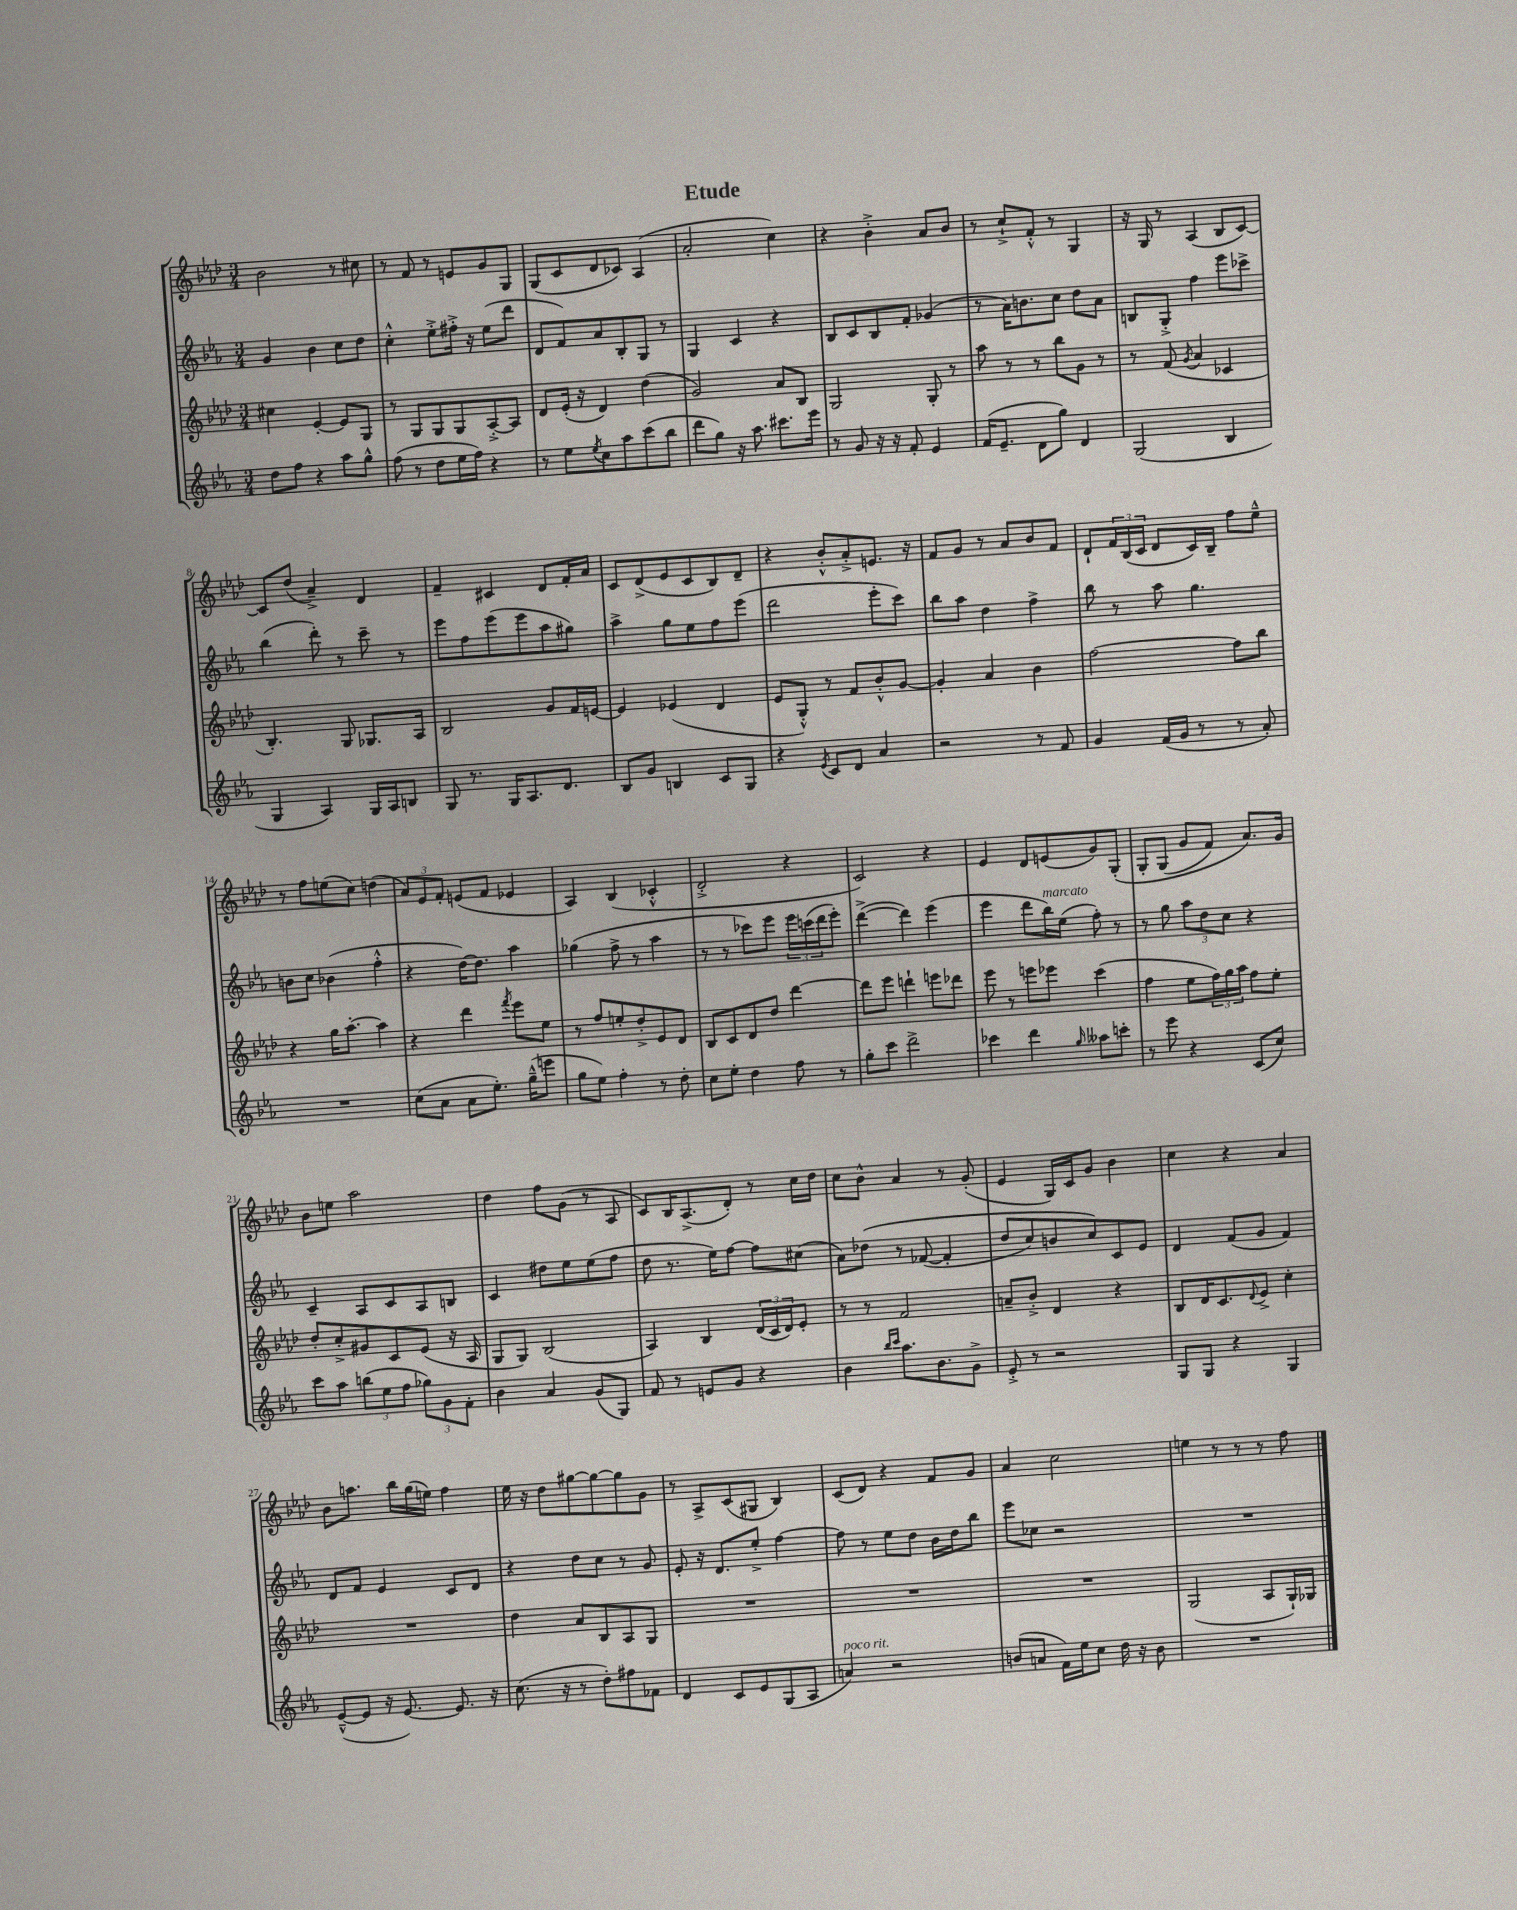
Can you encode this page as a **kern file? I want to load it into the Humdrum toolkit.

**kern	**kern	**kern	**kern
*part4	*part3	*part2	*part1
*staff4	*staff3	*staff2	*staff1
*clefG2	*clefG2	*clefG2	*clefG2
*k[b-e-a-]	*k[b-e-a-d-]	*k[b-e-a-]	*k[b-e-a-d-]
*M3/4	*M3/4	*M3/4	*M3/4
=1	=1	=1	=1
8dd\L	4cc#X\	4g/	2b-\
8ff\J	.	.	.
4r	[4e-'/	4b-\	.
8aa-\L	8e-/L]	8cc\L	8r
8gg^^\J	8G/J	8dd\J	8cc#X\
=2	=2	=2	=2
(8ff\	8r	4cc'^^\	8r
8r	8G/L	.	8f/
8dd\L	8G/	8ee-'^\L	8r
16ee-\L	8G/	16ff#X'^\Jk	8en/L
16ff\JJ)	.	16r	.
4r	[8A-'^/	(8ee-\L	8g/
.	8A-/J]	8ddd\J	8G/J
=3	=3	=3	=3
8r	8d-/L	8d/L	(8G/L
8ee-\L	(16e-'/Jk	8f/)	8c/
.	16r	.	.
8qee-/	.	.	.
8cc\	4d-/)	8a-/	8d-/
8aa-\	.	8B-'/	8c-X/J)
(8ccc\	(4dd-\	8G/J	(4A-/
8bb-\J	.	8r	.
=4	=4	=4	=4
8ddd\L	2g/)	4G/	2a-'/
8gg\J)	.	.	.
16r	.	4c/	.
8.aa-\	.	.	.
8.ccc#X\L	8a-/L	4r	4cc\)
.	8B-/J	.	.
16eee-\Jk	.	.	.
=5	=5	=5	=5
8r	2G/	8B-/L	4r
8g/	.	8c/	.
16r	.	8B-/	4b-'^\
16r	.	.	.
8f'/	.	8f'/J	.
4e-/	8G'/	(4g-X/	8a-/L
.	8r	.	8b-/J
=6	=6	=6	=6
(16f/KL	8aa-\	8r	8r
8.e-~/J	.	.	.
.	8r	16a-\KL)	8cc`^/L
.	.	8.bn\	.
8d\L	8r	.	8f'^^/J
8gg\J)	8bb-\L	8cc\J	8r
4d/	8g\J	8dd\L	4G/
.	8r	8a-\J	.
=7	=7	=7	=7
(2G/	8r	8Bn/L	16r
.	.	.	16G/
.	(8f/	8G'^/J	8r
.	8qg/	.	.
.	4a-/	4ff\	(4A-/
4B-/	4c-X/	8eee-\L	8B-/L
.	.	8ccc-X^\J	[8c/J)
!!LO:LB:g=z
=8	=8	=8	=8
4G/	4.B-'/)	(4bb-\	8c/L]
.	.	.	(8dd-/J
4A-/)	.	8ddd'\)	4a-~^/)
.	8G/	8r	.
16G/LL	8.G-X/L	8ccc~\	4d-/
16A-/J	.	.	.
8Bn/J	.	8r	.
.	16A-/Jk	.	.
=9	=9	=9	=9
8G/	2B-/	8eee-\L	4f~/
8.r	.	8ff\	.
.	.	(8eee-\	4c#X/
16G/KL	.	.	.
8.A-/	.	8eee-\	.
.	8g/L	8aa-\	8d-/L
8.d/J	.	.	.
.	16f/L	8gg#X\J)	16f'/L
.	[16en/JJ	.	16a-/JJ
=10	=10	=10	=10
8B-/L	4e/]	4aa-^\	8c/L
8g/J	.	.	(8d-^/
4Bn/	(4e-X/	8gg\L	8e-/
.	.	8ee-\	8c/
8c/L	4d-/	8ff\	8B-/)
8G/J	.	(8eee-\J	8d-~/J
=11	=11	=11	=11
4r	8e-/L	2ddd\	4r
.	8G'^^/J)	.	.
8qe-/	.	.	.
8c/L	8r	.	8b-'^^/L
8d/J	8f/L	.	8a-'^/
4a-/	8b-'^^/	8eee-'\L	8.en/J
.	[8g/J	8ccc\J)	.
.	.	.	16r
=12	=12	=12	=12
2r	4g'/]	8bb-\L	8f/L
.	.	8aa-\J	8g/J
.	4a-/	4dd\	8r
.	.	.	8a-/L
8r	4b-\	4ff^\	8b-/
8f/	.	.	8f/J
=13	=13	=13	=13
4g/	[2ff\	8bb-\	8d-`/L
.	.	8r	24f/L
.	.	.	(24B-/
.	.	.	24c/JJ
(16f/LL	.	8aa-\	8d-/L
16g/JJ	.	.	.
8r	.	4.gg\	16c/L)
.	.	.	16B-~/JJ
8r	8ff\L]	.	8ff\L
8a-'/)	8bb-\J	.	8ee-~^^\J
!!LO:LB:g=z
=14	=14	=14	=14
2.r	4r	8bn\L	8r
.	.	8cc\J	8ff\L
.	16gg\KL	(4b-X\	(8een\
.	[8.aa-'\J	.	.
.	.	.	8cc\J)
.	4aa-\]	4ff'^^\	(4ddn\
=15	=15	=15	=15
(8cc\L	4r	4r	12a-/L)
.	.	.	12e-/
8a-\J	.	.	.
.	.	.	12f'/J
8a-\L	4ddd-\	[16dd\KL)	(8en/L
.	.	8.dd\J]	.
8.ee-'\J)	.	.	8f/J
.	8qfff/	.	.
.	8eee-\L	4aa-\	4e-X/
(16gg~^^\KL	.	.	.
8eeen\J	8ee-\J	.	.
=16	=16	=16	=16
8gg\L	8r	(4gg-X\	4A-/)
8ee-\J)	8ff/L	.	.
4ff'\	8een'/	8ff^\	(4B-/
.	8dd-'^/	8r	.
8r	8e-/	4aa-\	4c-X'^^/
8dd'\	8d-/J	.	.
=17	=17	=17	=17
8cc\L	8B-/L	8r	2d-'^/
8ee-'\J	8c/	8r	.
4dd\	8d-/	8ccc-X\L)	.
.	8dd-/J	8eee-\J	.
8ff\	[4ddd-\	24eee-\LL	4r
.	.	(24cccn\	.
.	.	24ddd\J	.
8r	.	8eee-'\J)	.
=18	=18	=18	=18
8gg'\L	8ddd-\L]	([4ddd^\	2c/)
8ccc\J	8eee-\J	.	.
2ddd^\	4dddn`\	4ddd\])	.
.	8eeen\L	(4eee-\	4r
.	8ddd-X\J	.	.
=19	=19	=19	=19
4ccc-X\	8eee-\	4eee-\	4e-/
.	8r	.	.
4ddd\	8eeen\L	8ddd\L	8d-/L
!	!	!LO:TX:a:i:t=marcato	!
.	8eee-X\J	16bb-\L)	(8en/
.	.	(16ee-\JJ	.
16qqgg/	.	.	.
8aa--X\L	(4ccc\	8ff'\)	8g/)
8cccn'\J	.	8r	(8G'/J
=20	=20	=20	=20
8r	4ff\	8r	8G'/L
8eee-\	.	8gg\	(8G/J
4r	8ee-\L	12aa-\L	8g/L
.	.	12dd\	.
.	24ff\L)	.	8f/J)
.	24gg\	12cc\J	.
.	24aa-\JJ	.	.
(8c/L	8ff\L	4r	8.a-/L)
8cc/J)	8ee-'\J	.	.
.	.	.	16g/Jk
!!LO:LB:g=z
=21	=21	=21	=21
8ccc\L	8dd-'/L	4c~/	8b-\L
8aa-\J	8cc'^/	.	8een\J
(12bbn\L	8g#X/	8A-/L	2aa-\
12ee-\	.	.	.
.	8c/	8c/	.
12ff\J	.	.	.
12gg-X\L)	(8e-/J	8A-/	.
12g\	.	.	.
.	16r	8Bn/J	.
12f'\J	.	.	.
.	16A-/	.	.
=22	=22	=22	=22
4b-\	8G/L	4c/	4dd-\
.	8G/J)	.	.
4a-/	(2B-/	8dd#X\L	8ff\L
.	.	8ee-\	(8g\J
(8g/L	.	(8ee-\	8r
8G/J)	.	8ff\J	8A-/
=23	=23	=23	=23
8f/	4A-/)	8dd\	8c/L)
8r	.	8.r	16B-/K
.	.	.	(8.A-^/
8en/L	4B-/	.	.
.	.	16ee-\KL)	.
8g/J	.	[8ff\J	8d-'/J)
4r	(24d-/LL	8ff\L]	8r
.	24c/	.	.
.	24d-/J)	.	.
.	8e-'/J	(8cc#X\J	16cc\LL
.	.	.	16dd-\JJ
=24	=24	=24	=24
4b-\	8r	8a-\L)	8cc\L
.	8r	(8dd-X\J	8b-^^\J
16qqbb-/LL	.	.	.
16qqccc/JJ	.	.	.
8.aa-\L	2f/	8r	4a-/
.	.	([8f-X/	.
8.b-\	.	.	.
.	.	4f-'/]	8r
8g^\J	.	.	(8g'/
=25	=25	=25	=25
8e-'^/	8an~/L	8dd/L	4e-/
8r	8b-'^/J	8cc/)	.
2r	4d-/	8bn/	16G/LL)
.	.	.	16c/J
.	.	8cc/)	8g/J
.	4r	8c/	4b-\
.	.	8e-/J	.
=26	=26	=26	=26
8G/L	8B-/L	4d/	4cc\
8G/J	16d-/K	.	.
.	8.c/	.	.
4r	.	(8f/L	4r
.	8qqd-/	.	.
.	8e-^/J	8g/J	.
4G/	4cc'\	4f/)	4a-/
!!LO:LB:g=z
=27	=27	=27	=27
([8e-~^^/L	2.r	8d/L	8b-\L
8e-/J]	.	8f/J	8.aan\J
16r	.	4e-/	.
[8.e-/)	.	.	16bb-\LL
.	.	.	(16gg\
.	.	.	16een\JJ)
8.e-/]	.	8c/L	4ff\
.	.	8d/J	.
16r	.	.	.
=28	=28	=28	=28
(8.cc\	4dd-\	4r	16ee-\
.	.	.	16r
.	.	.	8dd-\L
16r	.	.	.
8r	8a-/L	8dd\L	[8gg#X\
8dd'\L)	8B-/	8cc\J	8gg#\_
8ff#X\	8A-/	8r	8gg#\]
8f-X\J	8G/J	8g/	8g\J
=29	=29	=29	=29
4d/	2.r	8e-'/	8r
.	.	16r	8A-^/L
.	.	8.d/L	.
8c/L	.	.	(8c/
8e-/	.	8ee-'^/J	8G#X/J
(8G/	.	[4ff\	4B-/)
8A-/J	.	.	.
=30	=30	=30	=30
!LO:TX:a:i:t=poco rit.	!	!	!
4an/)	2.r	8ff\]	(8c/L
.	.	8r	8d-/J)
2r	.	8ee-\L	4r
.	.	8dd\J	.
.	.	16b-\LL	8f/L
.	.	16dd\J	.
.	.	8bb-\J	8g/J
=31	=31	=31	=31
(8bn/L	2.r	8eee-\L	4a-/
8an/J	.	8cc-X\J	.
16f\LL)	.	2r	2cc\
16ee-\J	.	.	.
8cc\J	.	.	.
16dd\	.	.	.
16r	.	.	.
8b\	.	.	.
=32	=32	=32	=32
2.r	(2G/	2.r	4een\
.	.	.	8r
.	.	.	8r
.	8A-/L	.	8r
.	16G`/L)	.	8ff\
.	16G-X/JJ	.	.
==	==	==	==
*-	*-	*-	*-
